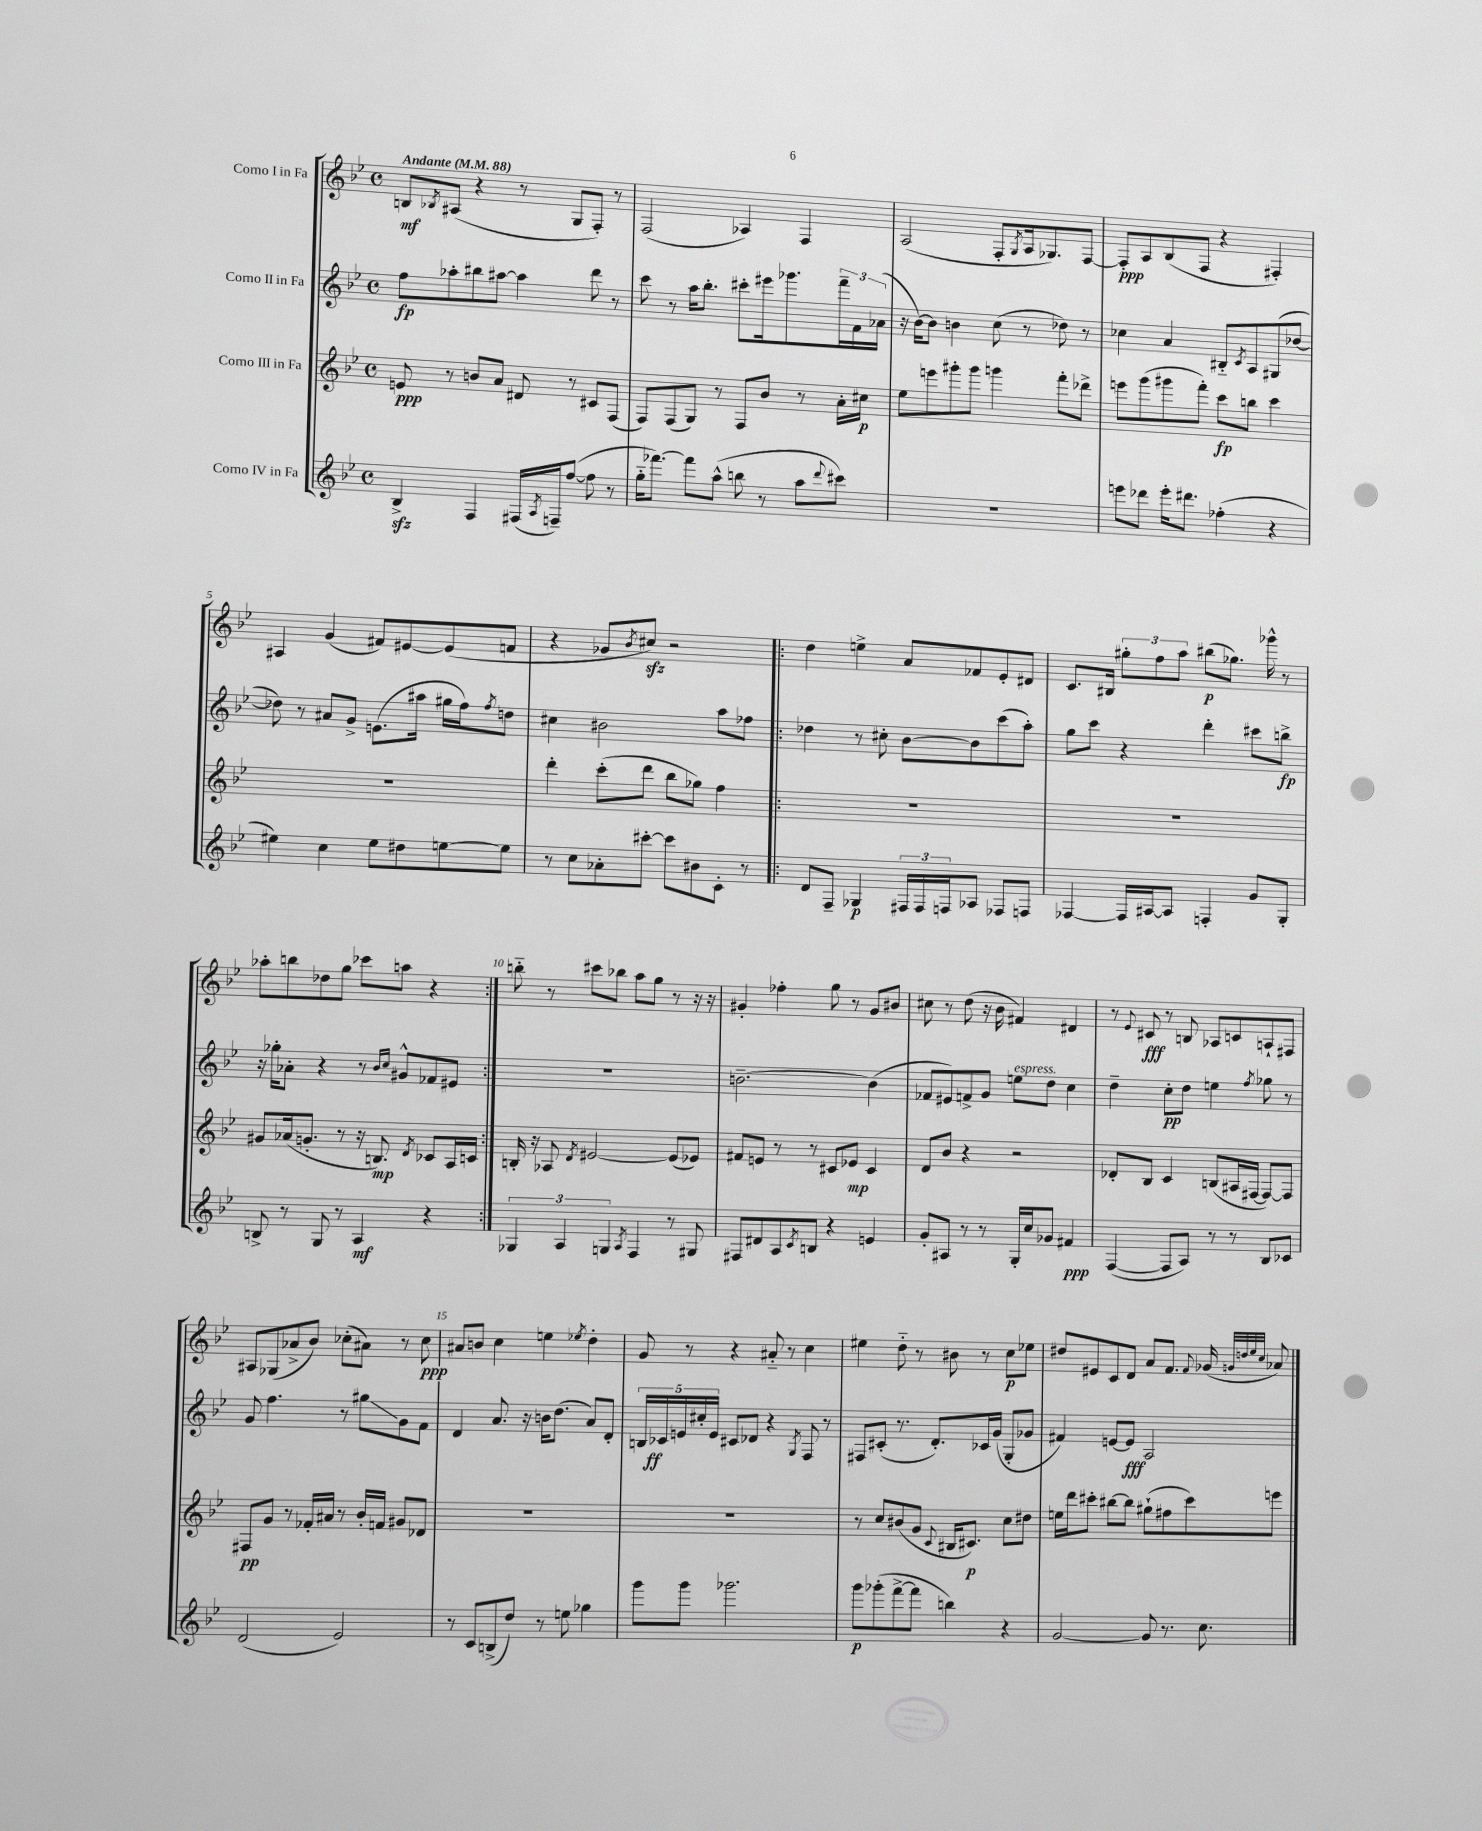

**kern	**kern	**kern	**kern
*staff4	*staff3	*staff2	*staff1
*clefG2	*clefG2	*clefG2	*clefG2
*k[b-e-]	*k[b-e-]	*k[b-e-]	*k[b-e-]
*M4/4	*M4/4	*M4/4	*M4/4
*met(c)	*met(c)	*met(c)	*met(c)
*MM88	*MM88	*MM88	*MM88
4B-^/	8e/	8ff\L	8B/L
.	.	.	8qB-/
.	8r	8aa-'\	(8A#/J
4F/	8b/L	8bb#\	4r
.	8a/J	[8aa#\J	.
(16F#/LL	8d#/	4aa#\]	8r
8qA/	.	.	.
16F~/J)	.	.	.
([8ff/J	8r	.	8G/L
8ff\]	8c#/L	8ddd\	8F'/J)
8r	(8F/J	8r	8r
=	=	=	=
16gg'~\LK	8F/L)	8ccc\	(2F/
[8.fff-\J)	.	.	.
.	(8F/	8r	.
8fff-\]L	8G/J)	16aa\LK	.
.	.	8.bb-'\J	.
(8aa^^\J	8r	.	.
8bb\	8F/L	8ccc#'\L	4A-/)
8r	8b-/J	16eee#\k	.
.	.	8.ggg-\	.
8aa\L	8r	.	4F/
8qqddd/	.	.	.
8ccc#\J)	16a'\LL	24fff~\L	.
.	.	24f\	.
.	16cc#\JJ	.	.
.	.	(24a-\JJ	.
=	=	=	=
1r	8ee-\L	16r	(2A/
.	.	[16b-\LK)	.
.	8eee\	8b-\]J	.
.	8ggg#'\	4b\	.
.	8ggg#\J	.	.
.	4ggg\	(8cc\	8F'/L
.	.	.	8qG/
.	.	8r	16A/k
.	.	.	8.G-/)
.	8fff'\L	8dd-\)	.
.	8ddd-^\J	8r	[8F/J
=	=	=	=
8eee\L	8eee\L	4cc-\	8F'/]L
8ddd-\J	(8ggg\	.	8A/
16eee'\LK	8ggg#\	4a/	(8B-/
8.ddd#\J	.	.	.
.	8fff'\J)	.	8F/J
(4ff-'\	8ccc\L	8B#'~/L	4r
.	.	8qc/	.
.	8bb\J	8A/	.
4r	4ccc\	(8G#/	4F#'/)
.	.	[8dd-/J	.
=	=	=	=
4ee#\)	1r	8dd-\])	4A#/
.	.	8r	.
4cc\	.	8a#/L	(4g/
.	.	8g^/J	.
8ee#\L	.	(8.e\L	8f#/L)
8dd#\	.	.	[8e#/
.	.	16aa#\Jk	.
[8ee\	.	16gg#\LL	(8e#/]
.	.	16ff\J)	.
.	.	8qff/	.
8ee\]J	.	8dd\J	8f/J
=	=	=	=
8r	4ddd'\	4cc#\	4r
8cc\L	.	.	.
8a-'\	(8ccc'\L	2b#\	8g-/L
.	.	.	8qb-/
[8ccc#'\J	8ddd\J	.	8cc#/J)
8ccc#\]L	8bb-\L	.	2r
8b#\	8gg-\J)	.	.
8c'\J	4ff\	8aa\L	.
8r	.	8ff-\J	.
=!|:	=!|:	=!|:	=!|:
8d/L	1r	4dd-\	4dd\
8F~/J	.	.	.
4G-/	.	8r	4ee^\
.	.	8cc#'\	.
24F#/LL	.	[8b-\L	8a/L
24F#/	.	.	.
24F/J	.	.	.
8A-/J	.	8b-\]	8f-/
8F-/L	.	(8ccc\	8e-'/
8F/J	.	8aa'\J)	8d#/J
=	=	=	=
[4F-/	1r	8gg\L	8.c/L
.	.	8ccc\J	.
.	.	.	16B#/Jk
16F-/]LL	.	4r	12gg#'\L
[16A#/J	.	.	.
.	.	.	12ff\
8A#/]J	.	.	.
.	.	.	12aa\J
4F'/	.	4ddd'\	(8bb#\L
.	.	.	8.gg-\J)
8g/L	.	8ccc#\L	.
.	.	.	16ggg-^^\
8G'/J	.	8bb^\J	8r
=	=	=	=
8B^/	8g#/L	16r	8aa-'\L
.	.	16gg-'\LK	.
8r	(16a-/k	8a-'\J	8bb\
.	8.g'/J	.	.
8G/	.	4r	8dd-\
8r	8r	.	8gg\J
4A/	16r	8r	8ccc-\L
.	8.B/)	.	.
.	.	16qqb-/LL	.
.	.	16qqcc/JJ	.
.	.	8g#^^/L	8aa\J
.	8qd/	.	.
4r	8c-/L	8f-/	4r
.	16A/L	8e#/J	.
.	16c/JJ	.	.
=:|!	=:|!	=:|!	=:|!
6G-/	16B'/	1r	8bb'~\
.	16r	.	.
.	8A-/	.	8r
6A/	.	.	.
.	8qd/	.	.
.	[2e#/	.	8ccc#\L
6G/	.	.	.
.	.	.	8bb-\J
8qA/	.	.	.
4F/	.	.	8aa\L
.	.	.	8gg\J
8r	(8e#/]L	.	8r
8G#/	8e-/J)	.	16r
.	.	.	16r
=	=	=	=
8F#/L	8f#/L	[2.b~\	4g#'/
8d#/	8e/J	.	.
8A/	8r	.	4ff-'\
8qc/	.	.	.
8B/J	8r	.	.
4r	8c#/L	.	8gg\
.	8e-/J	.	8r
4e/	4c#/	(4b\]	8g#/L
.	.	.	8b#/J
=	=	=	=
8g'/L	8d/L	8f-/L	8cc#\
8A#/J	8b-/J	8e#/)	8r
8r	4r	8f^/	(8dd\
8r	.	8g/J	16r
.	.	.	16b-\
16G'/LL	2r	8ee\L	4f#/)
16cc/J	.	.	.
8g-/J	.	8dd\J	.
4f#/	.	4cc\	4d#/
=	=	=	=
([4F/	8d-'/L	4dd~\	8r
.	.	.	8qqe-/
.	8B-/J	.	8c#/
8F/]L	4c/	8cc'\L	8r
8A/J)	.	8dd\J	8B/
8r	(8B/L	4ee\	8A-/L
8r	16A#/L	.	8c/
.	[16F#/JJ	.	.
.	.	8qff/	.
8B-/L	8F#/_L)	8gg-\	8A`/
8c-/J	8F#/]J	8r	8F#/J
=	=	=	=
(2d/	8F#/L	8g/	8A#/L
.	8g/J	4.ff\	(8G-/
.	8r	.	8a-^/
.	16f-'/LL	.	8b-/J)
.	16a#/JJ	.	.
2e-/)	8r	8r	(8cc-'\L
.	16b-'/LL	8gg#\L	8a#\J)
.	16f/JJ	.	.
.	8g#/L	8g\	8r
.	8d-/J	8f\J	8cc-\
=	=	=	=
8r	1r	4d/	8a#/L
8c/L	.	.	8b/J
(8B^/	.	8.a/	4cc\
8dd/J)	.	.	.
.	.	16r	.
8r	.	16b\LK	4ee\
.	.	(8.dd\J	.
8ee\	.	.	.
.	.	.	8qee-/
4gg-\	.	8a/L)	4dd'\
.	.	8d'/J	.
=	=	=	=
8ggg\L	1r	20B/LL	8g/
.	.	20c-/	.
.	.	20e/	.
8ggg\J	.	.	8r
.	.	20cc#'/	.
.	.	20e/JJ	.
2.ggg-\	.	8c#/L	4r
.	.	8d-/J	.
.	.	4r	8a#'~/
.	.	.	8r
.	.	8qG/	.
.	.	8F/	4cc\
.	.	8r	.
=	=	=	=
8ggg\L	8r	8F#/L	4ee#\
(8ggg-'\	8cc/L	(8c#'/J	.
[8fff^\	(8b#/	8.r	8dd'~\
8fff\]J	8g/J	.	8r
.	.	8.d'/L)	.
.	8qqc/	.	.
4bb\)	16B#/LK	.	8b#\
.	8.c#/J)	.	.
.	.	16c-/L	8r
.	.	(16g/JJ	.
4r	8cc\L	8G'/L	8cc\L
.	8dd#\J	8g-/J	8ee-\J
=	=	=	=
[2g/	16ee\LL	4f#/)	8dd#/L
.	16ddd\J	.	.
.	8ccc#'\J	.	8e#/
.	[8bb#\L	[8e/L	8c/
.	8bb#\]J	8e/]J	8d/J
8g/]	(8gg#`\L	2A/	8a/L
8.r	8ff#\	.	8.f/J
.	8ccc#\)	.	.
.	.	.	8qqf/
8.cc\	.	.	(16g-/
.	.	.	32qqg/LLL
.	.	.	32qqdd/
.	.	.	32qqee-/
.	.	.	32qqcc/JJJ
.	8eee\J	.	8a-/)
==	==	==	==
*-	*-	*-	*-
